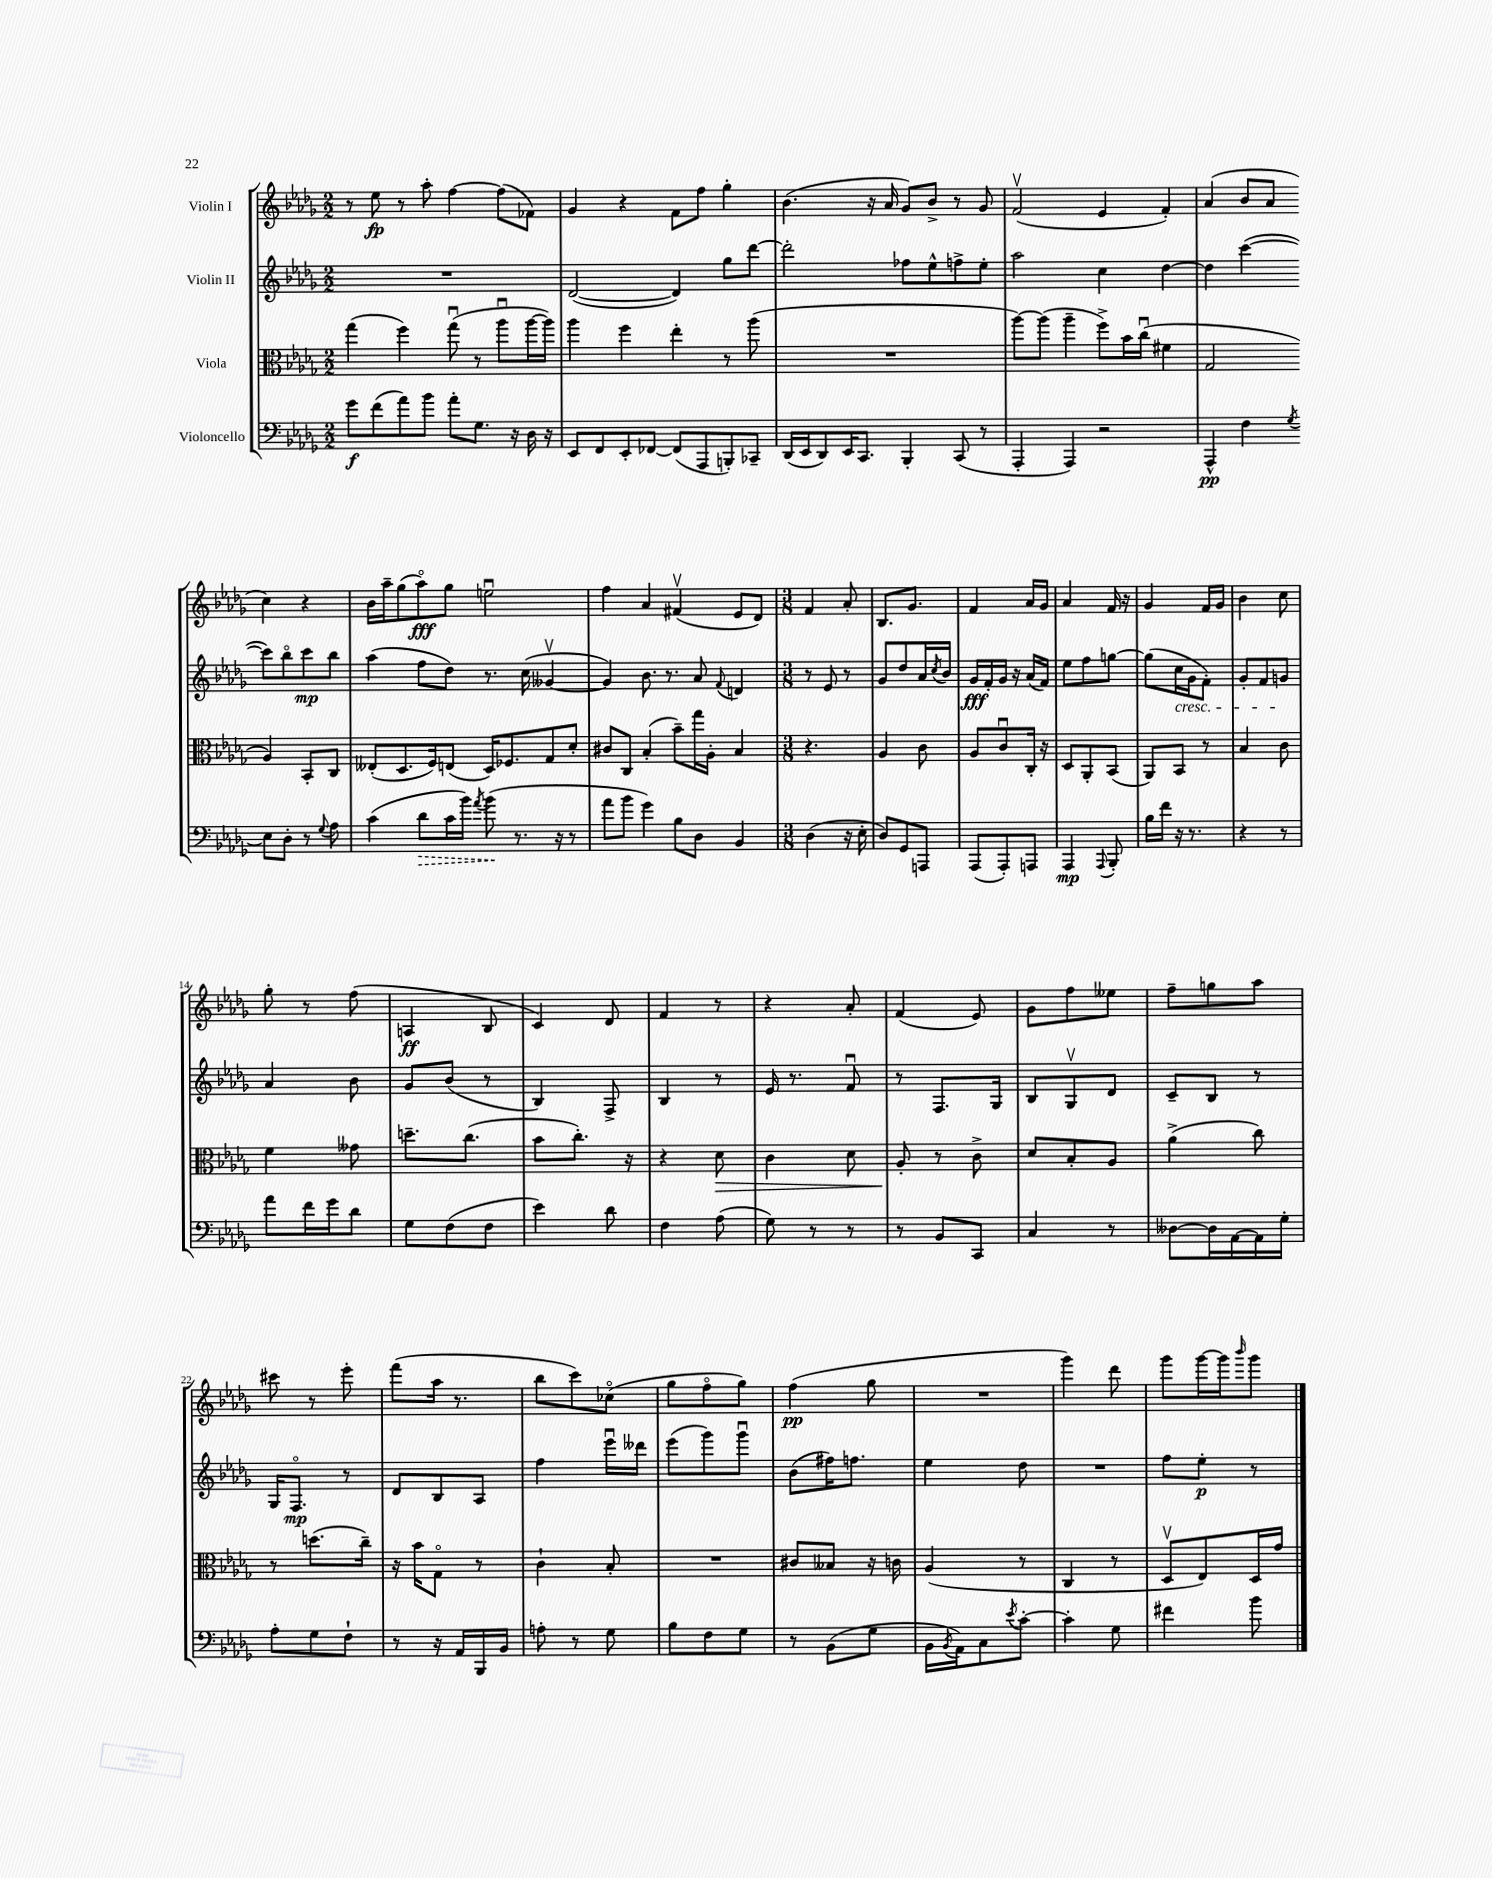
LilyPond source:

<<
\new StaffGroup <<
\new Staff = "s0" \with { instrumentName = "Violin I" } {
    \clef treble \key des \major \numericTimeSignature \time 2/2
    r8 ees''8\fp r8 aes''8-. f''4~ f''8( fes'8) |
    ges'4 r4 f'8 f''8 ges''4-. |
    bes'4.( r16 aes'16 ges'8) bes'8-> r8 ges'8 |
    f'2\upbow( ees'4 f'4-.) |
    aes'4( bes'8 aes'8 c''4) r4 |
    bes'16 aes''16-- ges''8( aes''8\flageolet\fff) ges''8 e''2\downbow |
    f''4 aes'4 fis'4\upbow( ees'8 des'8) |
    \numericTimeSignature \time 3/8 f'4 aes'8-. |
    bes8. ges'8. |
    f'4 aes'16 ges'16 |
    aes'4 f'16 r16 |
    ges'4 f'16 ges'16 |
    bes'4 c''8 |
    ges''8-. r8 f''8( |
    a4\ff bes8 |
    c'4) des'8 |
    f'4 r8 |
    r4 aes'8-. |
    f'4( ees'8) |
    ges'8 f''8 eeses''8 |
    f''8-- g''8 aes''8 |
    cis'''8 r8 ees'''8-. |
    f'''8( aes''16 r8. |
    bes''8 c'''8) ces''8\flageolet( |
    ges''8 f''8\flageolet ges''8) |
    f''4\pp( ges''8 |
    R4. |
    ges'''4) des'''8 |
    ges'''8 ges'''16~ ges'''16 \grace { bes'''16 } ges'''8 \bar "|." |
}
\new Staff = "s1" \with { instrumentName = "Violin II" } {
    \clef treble \key des \major \numericTimeSignature \time 2/2
    R1 |
    des'2~( des'4) ges''8 des'''8~ |
    des'''2-. fes''8 ees''8-^ f''8-> ees''8-. |
    aes''2 c''4 des''4~ |
    des''4 c'''4~( c'''8) bes''8\flageolet c'''8\mp bes''8 |
    aes''4( f''8 des''8) r8. c''16( geses'4~\upbow |
    geses'4) bes'8. r8. aes'8 \appoggiatura { f'8 } d'4 |
    \numericTimeSignature \time 3/8 r8 ees'8 r8 |
    ges'8 des''8 aes'16 \acciaccatura { c''8 } bes'16 |
    ges'16\fff f'16-. ges'16 r16 aes'16( f'16) |
    ees''8 f''8 g''8~ |
    g''8( c''16\cresc ges'16 f'8-.) |
    ges'8-. f'8 g'8\! |
    aes'4 bes'8 |
    ges'8 bes'8( r8 |
    bes4) f8-> |
    bes4 r8 |
    ees'16 r8. f'8\downbow |
    r8 f8. ges16 |
    bes8 ges8\upbow des'8 |
    c'8-- bes8 r8 |
    ges16 f8.\flageolet\mp r8 |
    des'8 bes8 aes8 |
    f''4 ees'''16\downbow deses'''16 |
    ees'''8( ges'''8) ges'''8\downbow |
    bes'8( fis''16) f''8. |
    ees''4 des''8 |
    R4. |
    f''8 ees''8-.\p r8 \bar "|." |
}
\new Staff = "s2" \with { instrumentName = "Viola" } {
    \clef alto \key des \major \numericTimeSignature \time 2/2
    ges''4( f''4) ges''8\downbow( r8 aes''8\downbow aes''16~ aes''16) |
    aes''4 f''4 ees''4-. r8 aes''8( |
    R1 |
    aes''8~) aes''8( aes''4-- f''8->) bes'16 c''16\downbow( fis'4 |
    ges2 aes4) bes,8-. c8 |
    eeses8-.( des8. f16) e8( des16) fes8. ges8 des'8-. |
    cis'8 c8 bes4-.( bes'8--) ges''16 aes16-. bes4 |
    \numericTimeSignature \time 3/8 r4. |
    aes4 c'8 |
    aes8 c'8\downbow c16-. r16 |
    des8 aes,8-. bes,8( |
    aes,8) bes,8 r8 |
    bes4 c'8 |
    f'4 geses'8 |
    d''8.-- c''8.( |
    bes'8 c''8.-.) r16 |
    r4 des'8\> |
    c'4 des'8 |
    aes8-.\! r8 c'8-> |
    des'8 bes8-. aes8 |
    aes'4->( c''8) |
    r8 d''8.( c''16--) |
    r16 bes'16 ges8\flageolet r8 |
    c'4-! bes8-. |
    R4. |
    cis'8 beses8 r16 c'16 |
    aes4( r8 |
    c4 r8 |
    des8\upbow ees8) des16 ges'16 \bar "|." |
}
\new Staff = "s3" \with { instrumentName = "Violoncello" } {
    \clef bass \key des \major \numericTimeSignature \time 2/2
    ges'8\f f'8( aes'8) bes'8 aes'8-. ges8. r16 des16 r16 |
    ees,8 f,8 ees,8-. fes,8~ fes,8( aes,,8 b,,8-.) ces,8-- |
    des,16( ees,16 des,8) ees,16 c,8. bes,,4-. c,8( r8 |
    aes,,4-. aes,,4) r2 |
    aes,,4-^\pp f4 \acciaccatura { ges8 } ees8 des8-. r8 \appoggiatura { ges8 } aes8 |
    c'4( \once \override Hairpin.style = #'dashed-line des'8\> c'16 bes'16) \acciaccatura { aes'8 } bes'8\!( r8. r16 r8 |
    aes'8 bes'8 ges'4) bes8 des8 bes,4 |
    \numericTimeSignature \time 3/8 des4( r16 ees16-. |
    des8) ges,8 a,,8 |
    aes,,8( aes,,8-.) a,,8 |
    aes,,4\mp \appoggiatura { aes,,8 } bes,,8-. |
    bes16 f'16 r16 r8. |
    r4 r8 |
    aes'8 f'16 ges'16 des'8 |
    ges8 f8( f8 |
    ees'4) des'8 |
    f4 aes8( |
    ges8) r8 r8 |
    r8 bes,8 c,8 |
    c4 r8 |
    deses8~ deses16 aes,16~ aes,16 ges16-. |
    aes8-. ges8 f8-! |
    r8 r16 aes,16 bes,,16 bes,16 |
    a8-. r8 ges8 |
    bes8 f8 ges8 |
    r8 bes,8( ges8 |
    bes,16 \acciaccatura { bes,8 } aes,16) c8 \acciaccatura { ees'8 } c'8~-. |
    c'4-. ges8 |
    fis'4 bes'8 \bar "|." |
}
>>
>>
